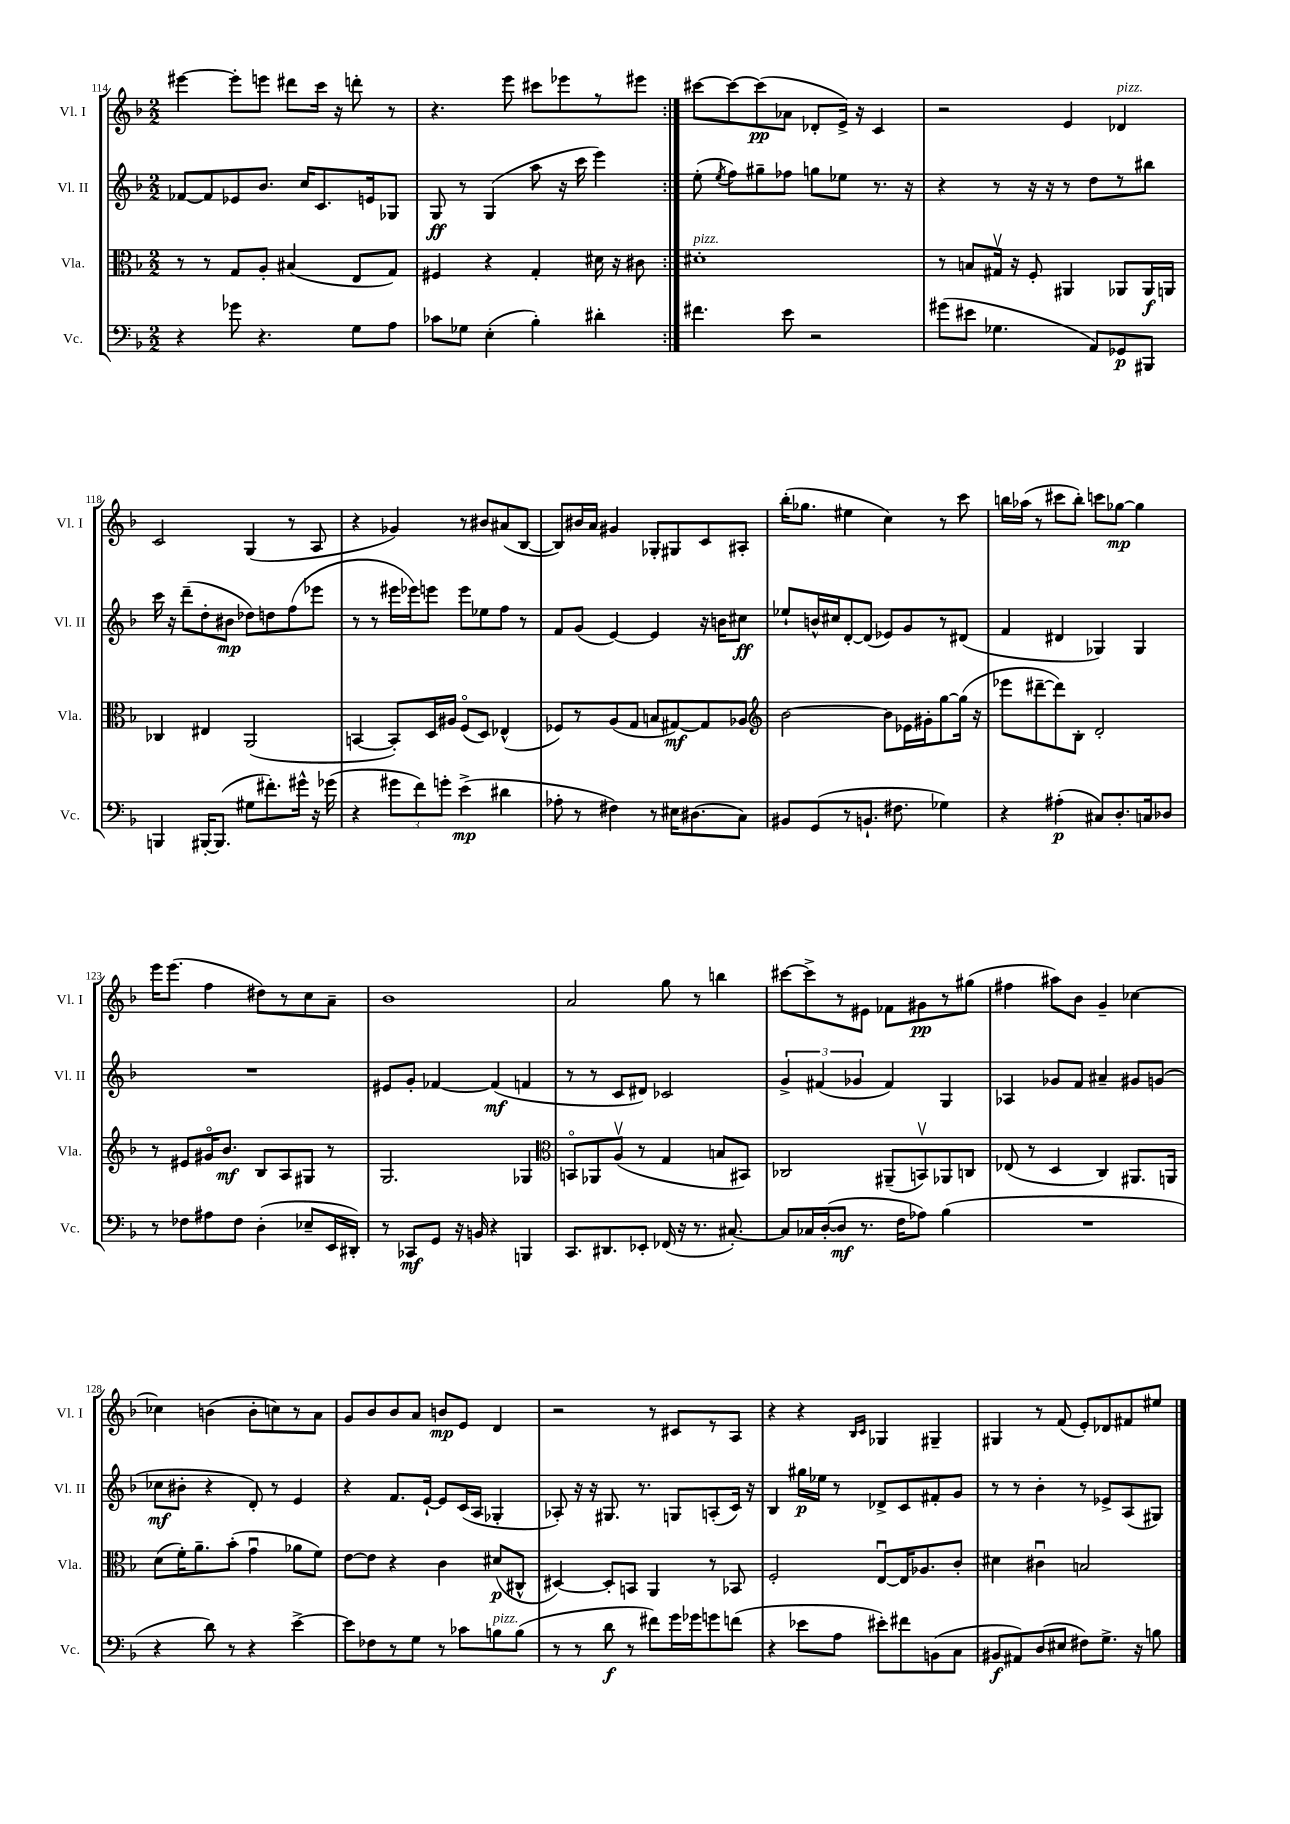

**kern	**dynam	**kern	**dynam	**kern	**dynam	**kern	**dynam
*part4	*part4	*part3	*part3	*part2	*part2	*part1	*part1
*staff4	*staff4	*staff3	*staff3	*staff2	*staff2	*staff1	*staff1
*I"Vc.	*	*I"Vla.	*	*I"Vl. II	*	*I"Vl. I	*
*I'Vc.	*	*I'Vla.	*	*I'Vl. II	*	*I'Vl. I	*
*clefF4	*	*clefC3	*	*clefG2	*	*clefG2	*
*k[b-]	*	*k[b-]	*	*k[b-]	*	*k[b-]	*
*M2/2	*	*M2/2	*	*M2/2	*	*M2/2	*
=114	=114	=114	=114	=114	=114	=114	=114
4r	.	8r	.	[8f-X/L	.	[4eee#X\	.
.	.	8r	.	8f-/]	.	.	.
8g-X\	.	8G/L	.	8e-X/	.	8eee#'\L]	.
4.r	.	8A'/J	.	8.b-/J	.	8eeen\J	.
.	.	(4B#X/	.	.	.	8ddd#X\L	.
.	.	.	.	16cc/KL	.	.	.
.	.	.	.	8.c/	.	16ccc\Jk	.
.	.	.	.	.	.	16r	.
8G\L	.	8E/L	.	.	.	8dddn'\	.
.	.	.	.	16en/k	.	.	.
8A\J	.	8G/J)	.	8G-X/J	.	8r	.
=115	=115	=115	=115	=115	=115	=115	=115
8c-X\L	.	4F#X/	.	8G/	ff	4.r	.
8G-X\J	.	.	.	8r	.	.	.
(4E'\	.	4r	.	(4G/	.	.	.
.	.	.	.	.	.	8eee\	.
4B-'\)	.	4G'/	.	8aa\	.	8ccc#X\L	.
.	.	.	.	16r	.	8eee-X\	.
.	.	.	.	16ccc\	.	.	.
4d#X'\	.	16d#X\	.	4eee\)	.	8r	.
.	.	16r	.	.	.	.	.
.	.	8c#X\	.	.	.	8eee#X\J	.
=116:|!	=116:|!	=116:|!	=116:|!	=116:|!	=116:|!	=116:|!	=116:|!
!	!	!LO:TX:a:i:t=pizz.	!	!	!	!	!
4.f#X\	.	1d#X'	.	(8ee'\	.	[8ccc#X\L	.
.	.	.	.	8qee/	.	.	.
.	.	.	.	8ff\L)	.	8ccc#\_	.
.	.	.	.	8gg#X~\	.	(8ccc#\]	pp
8e\	.	.	.	8ff-X\J	.	8a-X\J	.
2r	.	.	.	8ggn\L	.	8d-X'/L	.
.	.	.	.	8ee-X\J	.	16e^/Jk)	.
.	.	.	.	.	.	16r	.
.	.	.	.	8.r	.	4c/	.
.	.	.	.	16r	.	.	.
=117	=117	=117	=117	=117	=117	=117	=117
(8g#X\L	.	8r	.	4r	.	2r	.
8e#X\J	.	8Bn/L	.	.	.	.	.
4.G-X\	.	16G#Xv/Jk	.	8r	.	.	.
.	.	16r	.	.	.	.	.
.	.	8F'/	.	16r	.	.	.
.	.	.	.	16r	.	.	.
.	.	4AA#X/	.	8r	.	4e/	.
8AA/L)	.	.	.	8dd\L	.	.	.
!	!	!	!	!	!	!LO:TX:a:i:t=pizz.	!
8GG-X/	p	8AA-X/L	.	8r	.	4d-X/	.
8BBB#X/J	.	16AA-/L	f	8bb#X\J	.	.	.
.	.	16AAn/JJ	.	.	.	.	.
!!LO:LB:g=z
=118	=118	=118	=118	=118	=118	=118	=118
4BBBn/	.	4C-X/	.	16ccc\	.	2c/	.
.	.	.	.	16r	.	.	.
.	.	.	.	(8ddd~\L	.	.	.
[16BBB#X'/KL	.	4E#X/	.	8dd'\	.	.	.
(8.BBB#/J]	.	.	.	.	.	.	.
.	.	.	.	8b#X\J	mp	.	.
8G#X\L	.	(2AA/	.	8dd-X\L)	.	(4G/	.
8.f#X'\)	.	.	.	8ddn\	.	.	.
.	.	.	.	(8ff\	.	8r	.
16g#X^^\Jk	.	.	.	.	.	.	.
16r	.	.	.	8eee-X\J	.	8A/	.
(16g-X\	.	.	.	.	.	.	.
=119	=119	=119	=119	=119	=119	=119	=119
4r	.	[4BBn/	.	8r	.	4r	.
.	.	.	.	8r	.	.	.
12g#X\L	.	8BB'/L])	.	16eee#X\LL	.	4g-X/)	.
.	.	.	.	16eee-X\J)	.	.	.
12f\)	.	.	.	.	.	.	.
.	.	16D/L	.	8eeen\J	.	.	.
12gn'\J	.	.	.	.	.	.	.
.	.	16A#X/JJ	.	.	.	.	.
(4e^\	mp	(8F/L	.	8eee\L	.	8r	.
.	.	8D/J)	.	8ee-X\	.	8b#X/L	.
4d#X\	.	(4E-X^^/	.	8ff\J	.	(8a#X/	.
.	.	.	.	8r	.	[8B-/J	.
=120	=120	=120	=120	=120	=120	=120	=120
8A-X'\	.	8F-X/L)	.	8f/L	.	8B-/L])	.
8r	.	8r	.	(8g/J	.	16b#X/L	.
.	.	.	.	.	.	16a/JJ	.
4F#X\)	.	(8A/	.	[4e/)	.	4g#X/	.
.	.	8G/J	.	.	.	.	.
8r	.	8Bn/L	.	4e/]	.	8G-X'/L	.
16E#X\KL	.	[8G#X/)	mf	.	.	8G#X/	.
(8.D#X\	.	.	.	.	.	.	.
.	.	8G#/]	.	16r	.	8c/	.
.	.	.	.	16bn\KL	.	.	.
8C\J)	.	8A-X/J	.	8cc#X\J	ff	8A#X'/J	.
=121	=121	=121	=121	=121	=121	=121	=121
*	*	*clefG2	*	*	*	*	*
8BB#X/L	.	[2b-\	.	8ee-X`/L	.	(16bb-'\KL	.
.	.	.	.	.	.	8.gg-X\J	.
(8GG/	.	.	.	16bn^^/L	.	.	.
.	.	.	.	16cc#X/J	.	.	.
8r	.	.	.	[8d'/	.	4ee#X\	.
8.BBn`/J	.	.	.	(8d/J]	.	.	.
.	.	8b-\L]	.	8e-X/L)	.	4cc\)	.
8.F#X\	.	.	.	.	.	.	.
.	.	16e-X\L	.	8g/	.	.	.
.	.	16g#X'\J	.	.	.	.	.
4G-X\)	.	[8gg\	.	8r	.	8r	.
.	.	(16gg\Jk]	.	(8d#X/J	.	8ccc\	.
.	.	16r	.	.	.	.	.
=122	=122	=122	=122	=122	=122	=122	=122
4r	.	8eee-X\L	.	4f/	.	16bbn\LL	.
.	.	.	.	.	.	(16aa-X\JJ	.
.	.	[8ddd#X~\	.	.	.	8r	.
(4A#X'\	p	8ddd#\])	.	4d#X/	.	8ccc#X\L	.
.	.	8B-'\J	.	.	.	8bb'\J)	.
8C#X/L)	.	2d'/	.	4G-X/)	.	8cccn\L	.
8.D'/	.	.	.	.	.	[8gg-X\J	mp
.	.	.	.	4G-/	.	4gg-\]	.
16Cn/k	.	.	.	.	.	.	.
8D-X/J	.	.	.	.	.	.	.
!!LO:LB:g=z
=123	=123	=123	=123	=123	=123	=123	=123
8r	.	8r	.	1r	.	16eee\KL	.
.	.	.	.	.	.	(8.eee\J	.
8F-X\L	.	8e#X/L	.	.	.	.	.
8A#X\	.	16g#X/K	.	.	.	4ff\	.
.	.	8.b-/J	mf	.	.	.	.
8F-\J	.	.	.	.	.	.	.
(4D'\	.	8B-/L	.	.	.	8dd#X\L)	.
.	.	8A/	.	.	.	8r	.
8E-X~/L	.	8G#X/J	.	.	.	8cc\	.
16EE/L	.	8r	.	.	.	8a~\J	.
16DD#X'/JJ)	.	.	.	.	.	.	.
=124	=124	=124	=124	=124	=124	=124	=124
8r	.	2.G/	.	8e#X/L	.	1b-	.
8CC-X/L	mf	.	.	8g'/J	.	.	.
8GG/J	.	.	.	[4f-X/	.	.	.
16r	.	.	.	.	.	.	.
16BBn/	.	.	.	.	.	.	.
4r	.	.	.	(4f-/]	mf	.	.
4BBBn/	.	4G-X/	.	4fn/	.	.	.
=125	=125	=125	=125	=125	=125	=125	=125
*	*	*clefC3	*	*	*	*	*
8.CC/L	.	8BBn/L	.	8r	.	2a/	.
.	.	8AA-X/	.	8r	.	.	.
8.DD#X/	.	.	.	.	.	.	.
.	.	(8Av/J	.	8c/L	.	.	.
8EE-X'/J	.	8r	.	8d#X/J)	.	.	.
(16FF-X/	.	4G/	.	2c-X/	.	8gg\	.
16r	.	.	.	.	.	.	.
8.r	.	.	.	.	.	8r	.
.	.	8Bn/L	.	.	.	4bbn\	.
[8.C#X'/)	.	.	.	.	.	.	.
.	.	8BB#X/J)	.	.	.	.	.
=126	=126	=126	=126	=126	=126	=126	=126
8C#/L]	.	2C-X/	.	6g^/	.	[8ccc#X\L	.
16C-X/L	.	.	.	.	.	8ccc#^\]	.
.	.	.	.	(6f#X/	.	.	.
([16D'/J	.	.	.	.	.	.	.
8D/J]	mf	.	.	.	.	8r	.
.	.	.	.	6g-X/	.	.	.
8.r	.	.	.	.	.	8e#X\J	.
.	.	(8AA#X~/L	.	4f#/)	.	8f-X\L	.
16F\KL	.	.	.	.	.	.	.
8A-X\J)	.	8BBnv/)	.	.	.	8g#X\	pp
(4B-\	.	8AA-X/	.	4G/	.	8r	.
.	.	8Cn/J	.	.	.	(8gg#X\J	.
=127	=127	=127	=127	=127	=127	=127	=127
1r	.	(8E-X/	.	4A-X/	.	4ff#X\	.
.	.	8r	.	.	.	.	.
.	.	4D/	.	8g-X/L	.	8aa#X\L)	.
.	.	.	.	8f/J	.	8b-\J	.
.	.	4C/)	.	4a#X~/	.	4g~/	.
.	.	8.AA#X/L	.	8g#X/L	.	[4cc-X\	.
.	.	.	.	(8gn/J	.	.	.
.	.	16AAn/Jk	.	.	.	.	.
!!LO:LB:g=z
=128	=128	=128	=128	=128	=128	=128	=128
4r	.	(8d\L	.	8cc-X\L	mf	4cc-X\]	.
.	.	16f'\K)	.	8b#X'\J	.	.	.
.	.	8.a~\	.	.	.	.	.
8d\)	.	.	.	4r	.	(4bn\	.
8r	.	(8b-'\J	.	.	.	.	.
4r	.	4gu\	.	8d'/)	.	8b'\L	.
.	.	.	.	8r	.	8ccn\)	.
[4e^\	.	8a-X\L	.	4e/	.	8r	.
.	.	8f\J)	.	.	.	8a\J	.
=129	=129	=129	=129	=129	=129	=129	=129
8e\L]	.	[8e\L	.	4r	.	8g/L	.
8F-X\	.	8e\J]	.	.	.	8b-/	.
8r	.	4r	.	8.f/L	.	8b-/	.
8G\J	.	.	.	.	.	8a/J	.
.	.	.	.	[16e`/Jk	.	.	.
8r	.	4c\	.	8e/L]	.	8bn/L	mp
8c-X\L	.	.	.	(16c/L	.	8e/J	.
.	.	.	.	16A/JJ	.	.	.
!LO:TX:a:i:t=pizz.	!	!	!	!	!	!	!
8Bn\	.	(8d#X/L	p	4G-X'/	.	4d/	.
(8B\J	.	8C#X^^/J	.	.	.	.	.
=130	=130	=130	=130	=130	=130	=130	=130
8r	.	[4D#X/)	.	8A-X'/)	.	2r	.
8r	.	.	.	16r	.	.	.
.	.	.	.	16r	.	.	.
8d\	f	8D#'/L]	.	8.G#X/	.	.	.
8r	.	8BBn/J	.	.	.	.	.
.	.	.	.	8.r	.	.	.
8f#X\L)	.	4AA/	.	.	.	8r	.
16g\L	.	.	.	8Gn/L	.	8c#X/L	.
16g-X\J	.	.	.	.	.	.	.
8gn\	.	8r	.	(8An'/	.	8r	.
(8fn\J	.	8BB-X/	.	16c/Jk)	.	8A/J	.
.	.	.	.	16r	.	.	.
=131	=131	=131	=131	=131	=131	=131	=131
4r	.	2F'/	.	4B-/	.	4r	.
8e-X\L	.	.	.	16gg#X\LL	p	4r	.
.	.	.	.	16ee-X\JJ	.	.	.
8A\J	.	.	.	8r	.	.	.
.	.	.	.	.	.	16qqB-/LL	.
.	.	.	.	.	.	16qqc/JJ	.
8e#X'\L)	.	[8Eu/L	.	8d-X^/L	.	4G-X/	.
8f#X\	.	16E/K]	.	8c/	.	.	.
.	.	8.A-X/	.	.	.	.	.
(8BBn\	.	.	.	8f#X'/	.	4G#X~/	.
8C\J	.	8c'/J	.	8g/J	.	.	.
=132	=132	=132	=132	=132	=132	=132	=132
8BB#X/L	f	4d#X\	.	8r	.	4G#X/	.
8AA#X/)	.	.	.	8r	.	.	.
(8D/	.	4c#Xu\	.	4b-'\	.	8r	.
8E#X/J	.	.	.	.	.	(8f/	.
8F#X\L)	.	2Bn/	.	8r	.	8e'/L)	.
8.G^\J	.	.	.	8e-X^/L	.	8d-X/	.
.	.	.	.	(8A/	.	8f#X/	.
16r	.	.	.	.	.	.	.
8Bn\	.	.	.	8G#X/J)	.	8ee#X/J	.
==	==	==	==	==	==	==	==
*-	*-	*-	*-	*-	*-	*-	*-
